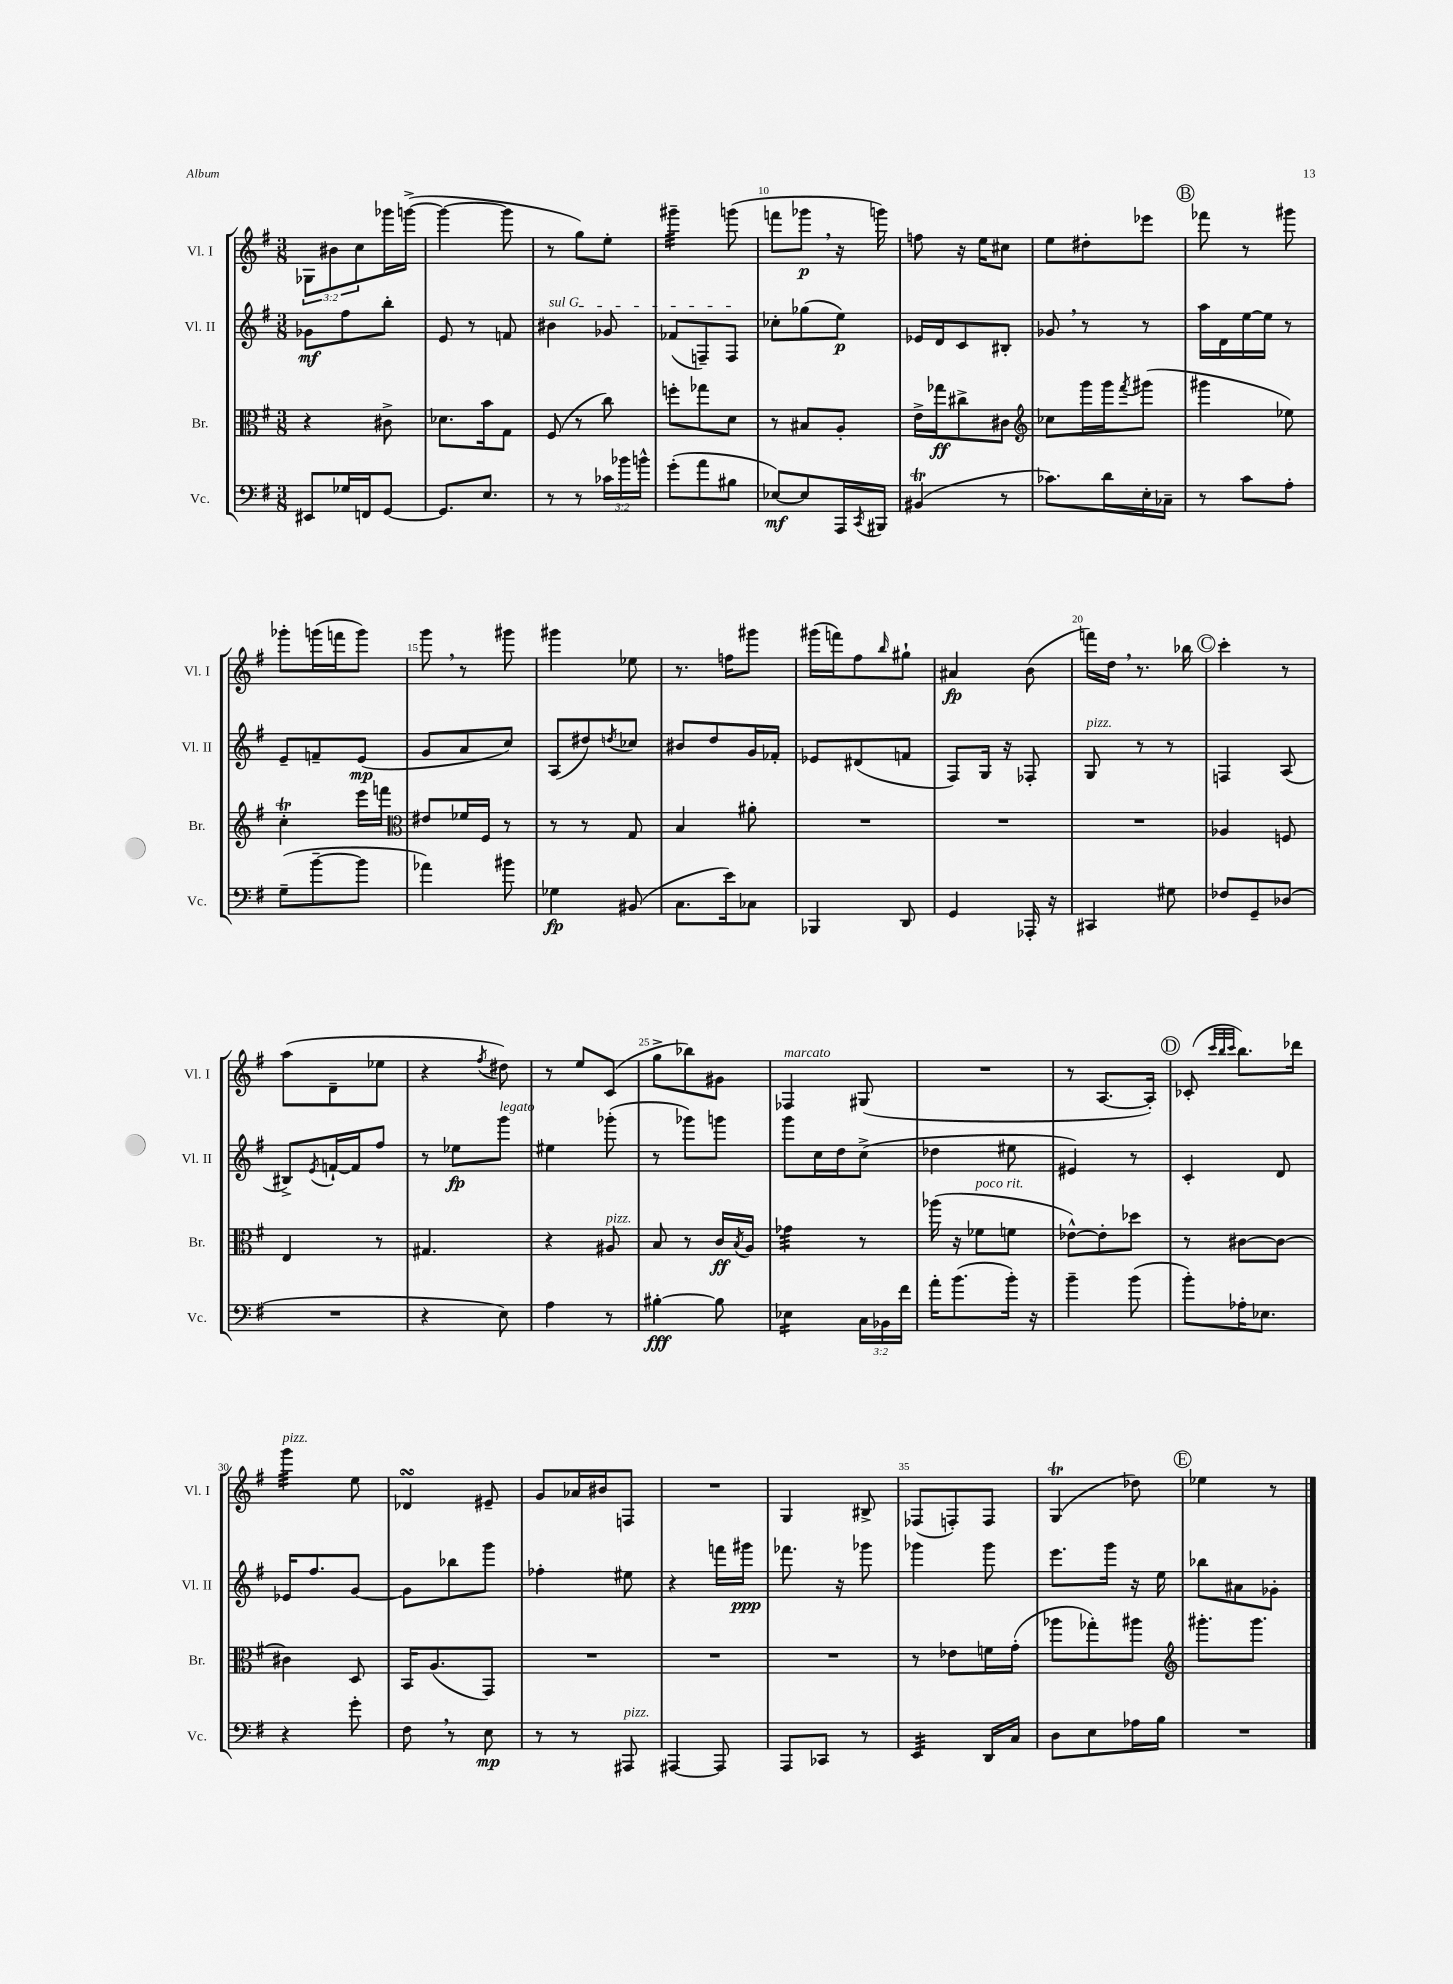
<<
\new StaffGroup <<
\new Staff = "s0" \with { instrumentName = "Vl. I" shortInstrumentName = "Vl. I" } {
    \clef treble \key g \major \numericTimeSignature \time 3/8 \override Staff.TupletNumber.text = #tuplet-number::calc-fraction-text
    \tuplet 3/2 { ges8 bis'8 c''8 } ges'''16 g'''16~->( |
    g'''4~ g'''8 |
    r8 g''8) e''8-. |
    gis'''4:32-- g'''8( |
    f'''8 ges'''8\p \breathe r16 g'''16) |
    f''8 r16 e''16 cis''8 |
    e''8 dis''8-. ees'''8 |
    \mark \markup { \circle "B" } fes'''8 r8 gis'''8 |
    ges'''8-. g'''16( f'''16 g'''8) |
    g'''8 \breathe r8 gis'''8 |
    gis'''4 ees''8 |
    r8. f''16 gis'''8 |
    gis'''16( f'''16) fis''8 \grace { b''16 } gis''8-! |
    ais'4\fp b'8( |
    f'''16) d''16 \breathe r8. bes''16 |
    \mark \markup { \circle "C" } c'''4-. r8 |
    a''8( d'8-- ees''8 |
    r4 \acciaccatura { fis''8 } dis''8) |
    r8 e''8 c'8( |
    g''8-> bes''8) gis'8 |
    fes4^\markup { \italic "marcato" } gis8( |
    R4. |
    r8 a8.~ a16-.) |
    \mark \markup { \circle "D" } ces'8-.( \grace { c'''32 b''32 c'''32 } b''8.) des'''16 |
    g'''4:32^\markup { \italic "pizz." } e''8 |
    des'4\turn eis'8-- |
    g'8 aes'16 bis'16 f8 |
    R4. |
    g4 bis8-> |
    fes8( f8-.) f8 |
    g4\trill( des''8) |
    \mark \markup { \circle "E" } ees''4 r8 \bar "|." |
}
\new Staff = "s1" \with { instrumentName = "Vl. II" shortInstrumentName = "Vl. II" } {
    \clef treble \key g \major \numericTimeSignature \time 3/8
    ges'8\mf fis''8 b''8-. |
    e'8 r8 f'8 |
    \once \override TextSpanner.bound-details.left.text = \markup { \italic "sul G" } bis'4\startTextSpan ges'8 |
    fes'8( f8--) f8\stopTextSpan |
    ces''8-. ges''8( e''8\p) |
    ees'16 d'16 c'8 bis8-. |
    ges'8 \breathe r8 r8 |
    \mark \markup { \circle "B" } a''16 d'16 e''16~ e''16 r8 |
    e'8-- f'8-- e'8\mp( |
    g'8 a'8 c''8) |
    a8( dis''8) \acciaccatura { d''8 } ces''8 |
    bis'8 d''8 g'16 fes'16-. |
    ees'8 dis'8( f'8 |
    fis8) g16 r16 fes8-. |
    g8^\markup { \italic "pizz." } r8 r8 |
    \mark \markup { \circle "C" } f4 a8( |
    bis8->) \acciaccatura { e'8 } f'16~-! f'16 fis''8 |
    r8 ees''8\fp g'''8^\markup { \italic "legato" } |
    eis''4 ges'''8-.( |
    r8 ges'''8) g'''8 |
    g'''8 c''16 d''16 c''8->( |
    des''4 eis''8 |
    eis'4) r8 |
    \mark \markup { \circle "D" } c'4-. d'8 |
    ees'16 fis''8. g'8~ |
    g'8 bes''8 g'''8 |
    fes''4-. eis''8 |
    r4 f'''16 gis'''16\ppp |
    fes'''8. r16 ges'''8 |
    ges'''4 ges'''8 |
    e'''8. g'''16 r16 e''16 |
    \mark \markup { \circle "E" } bes''8 ais'8 ges'8-. \bar "|." |
}
\new Staff = "s2" \with { instrumentName = "Br." shortInstrumentName = "Br." } {
    \clef alto \key g \major \numericTimeSignature \time 3/8
    r4 cis'8-> |
    des'8. b'16 g8 |
    fis8( r8 c''8) |
    f''8-. ges''8 d'8 |
    r8 bis8 a8-. |
    e'16-> ges''16\ff cis''8-> cis'8 |
    \clef treble ces''8 g'''16 g'''16 \acciaccatura { fis'''8 } gis'''8( |
    \mark \markup { \circle "B" } gis'''4 ees''8) |
    c''4-.\trill e'''16 f'''16 |
    \clef alto eis'8 fes'16 fis16 r8 |
    r8 r8 g8 |
    b4 ais'8-. |
    R4. |
    R4. |
    R4. |
    \mark \markup { \circle "C" } aes4 f8 |
    e4 r8 |
    gis4. |
    r4 ais8^\markup { \italic "pizz." } |
    b8 r8 c'16\ff \acciaccatura { b8 } a16 |
    ges'4:32 r8 |
    aes''16( r16 fes'8^\markup { \italic "poco rit." } f'8 |
    ees'8~-^) ees'8-. des''8 |
    \mark \markup { \circle "D" } r8 cis'8~ cis'8~ |
    cis'4 d8 |
    b,16 a8.( g,8) |
    R4. |
    R4. |
    R4. |
    r8 ees'8 f'16 g'16-.( |
    aes''8 ges''8-.) ais''8 |
    \mark \markup { \circle "E" } \clef treble gis'''8.-. gis'''8. \bar "|." |
}
\new Staff = "s3" \with { instrumentName = "Vc." shortInstrumentName = "Vc." } {
    \clef bass \key g \major \numericTimeSignature \time 3/8 \override Staff.TupletNumber.text = #tuplet-number::calc-fraction-text
    eis,8 ges16 f,16 g,8~ |
    g,8. e8. |
    r8 r8 \tuplet 3/2 { ces'16 bes'16 b'16-^ } |
    g'8-.( a'8 bis8 |
    ees8~\mf) ees8 a,,16 \acciaccatura { c,8 } bis,,16 |
    bis,4\trill( r8 |
    ces'8.) d'16 e16-. ces16-- |
    \mark \markup { \circle "B" } r8 c'8 a8-. |
    g8--( b'8~-- b'8 |
    aes'4) bis'8 |
    ges4\fp bis,8( |
    c8. e'16) ces8 |
    bes,,4 d,8 |
    g,4 aes,,16-. r16 |
    cis,4 gis8 |
    \mark \markup { \circle "C" } fes8 g,8-- des8( |
    R4. |
    r4 e8) |
    a4 r8 |
    bis4~-.\fff bis8 |
    ees4:16 \tuplet 3/2 { c16 bes,16 fis'16 } |
    a'16-. b'8.( b'16-.) r16 |
    b'4-- b'8( |
    \mark \markup { \circle "D" } b'8-.) aes16-. ees8. |
    r4 g'8-. |
    fis8 \breathe r8 e8\mp |
    r8 r8 ais,,8^\markup { \italic "pizz." } |
    ais,,4~ ais,,8 |
    a,,8 ces,8 r8 |
    e,4:32 d,16 c16 |
    d8 e8 aes16 b16 |
    \mark \markup { \circle "E" } R4. \bar "|." |
}
>>
>>
\layout { \context { \Score currentBarNumber = #6 \override BarNumber.break-visibility = ##(#f #t #t) barNumberVisibility = #(every-nth-bar-number-visible 5) } }
